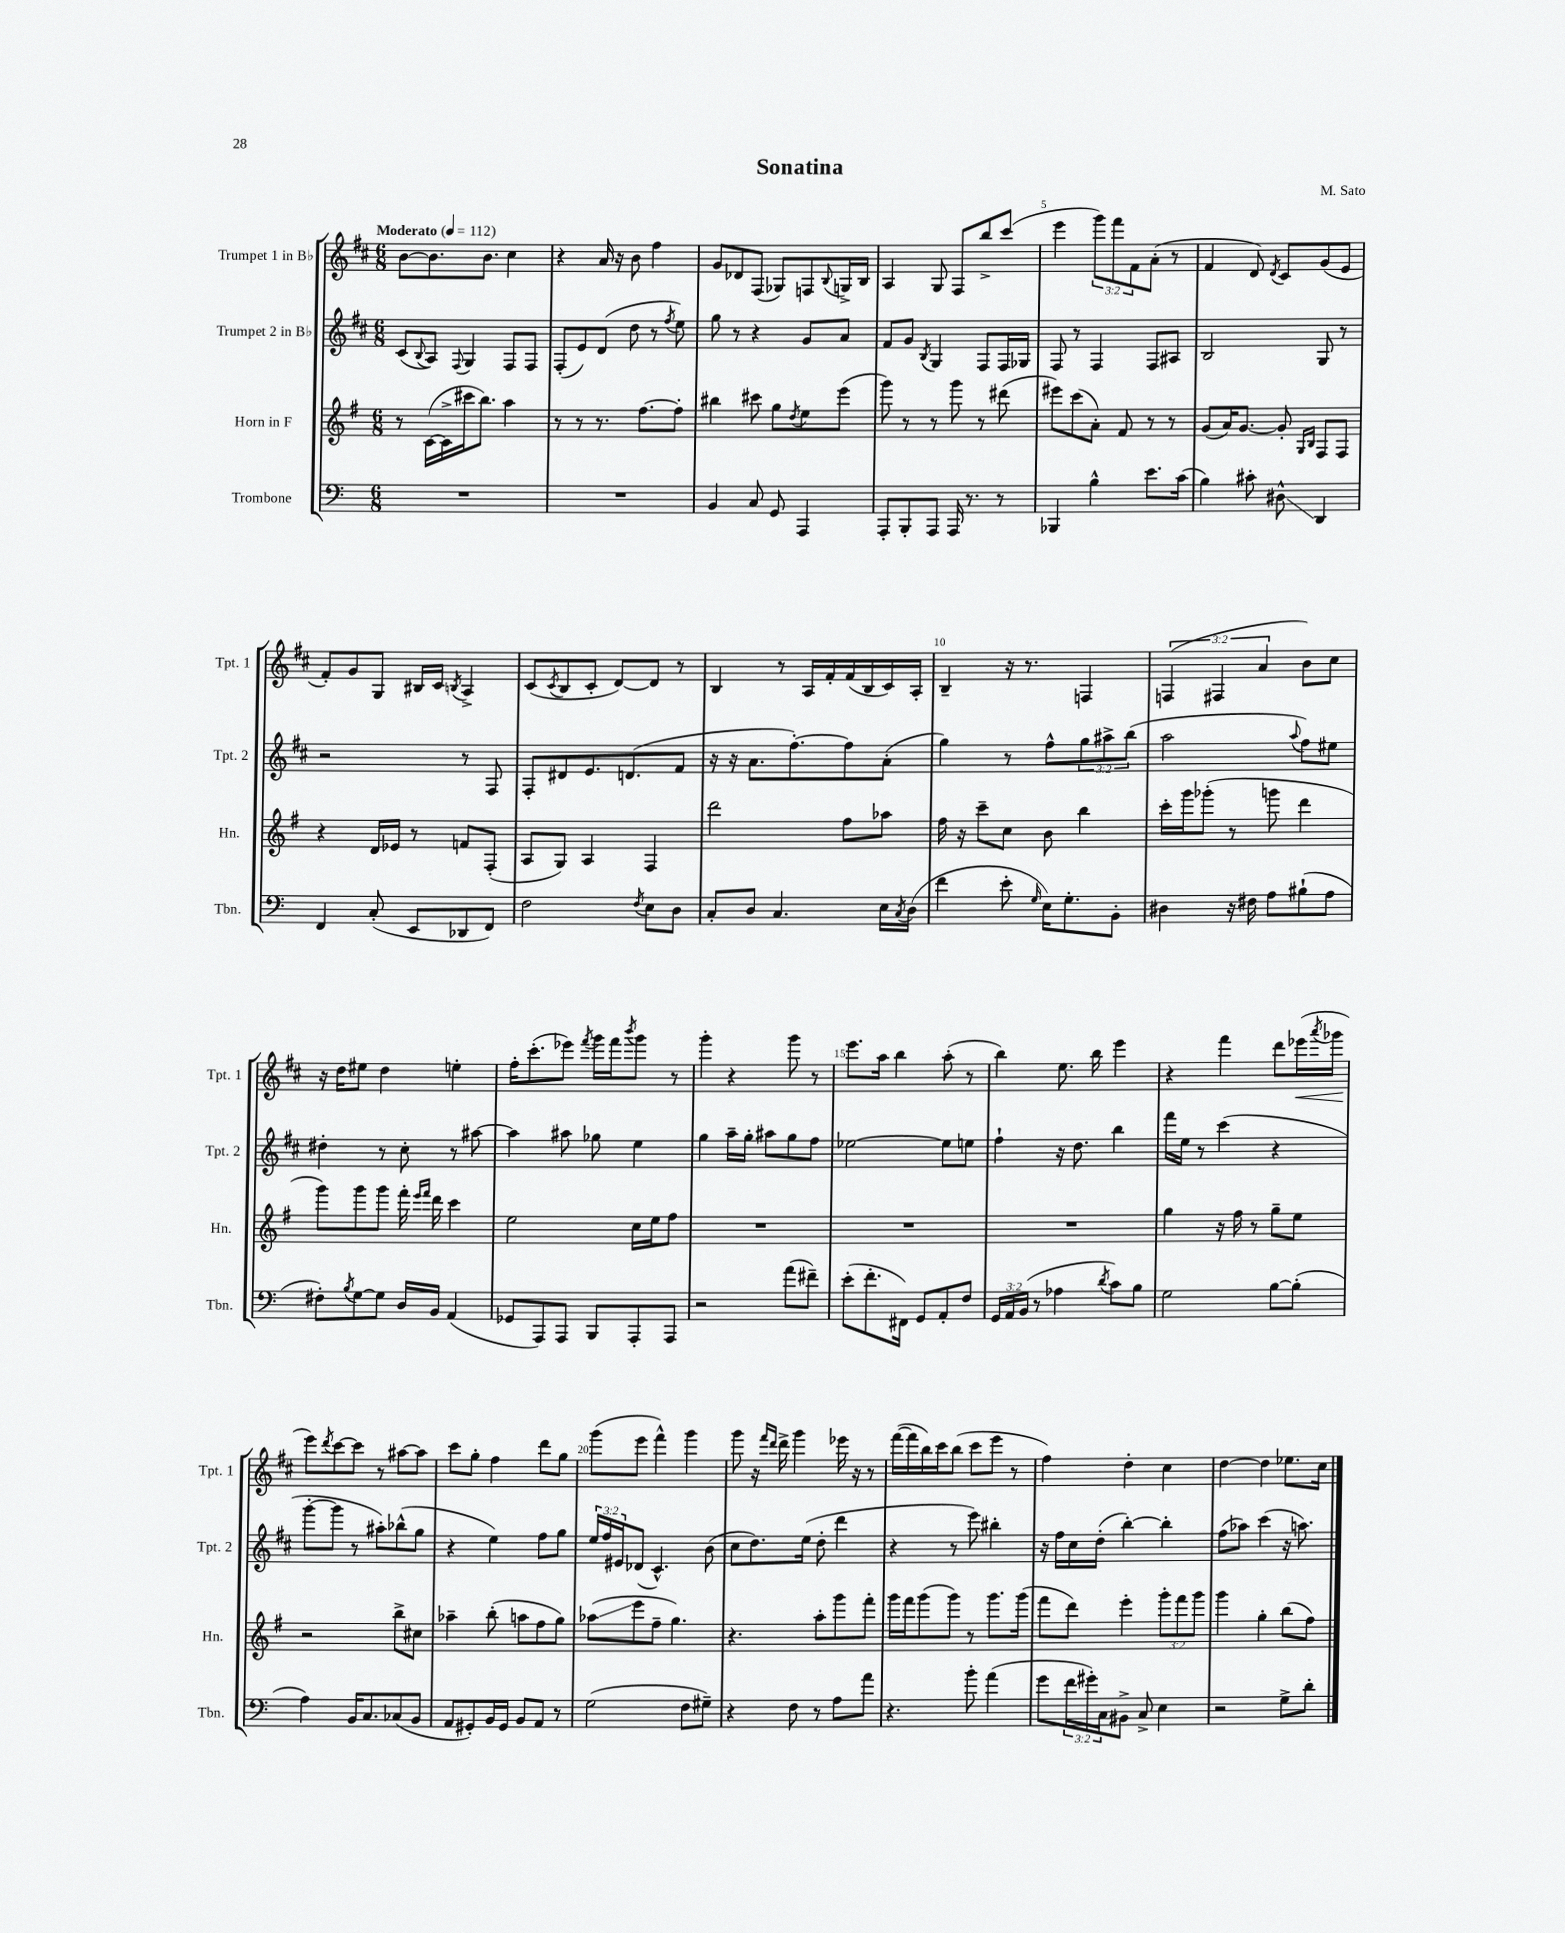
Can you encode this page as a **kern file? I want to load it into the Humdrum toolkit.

**kern	**kern	**kern	**kern
*staff4	*staff3	*staff2	*staff1
*clefF4	*clefG2	*clefG2	*clefG2
*k[]	*k[f#]	*k[f#c#]	*k[f#c#]
*M6/8	*M6/8	*M6/8	*M6/8
*MM112	*MM112	*MM112	*MM112
2.r	8r	(8c#/L	[8b\L
.	.	8qqB/	.
.	([16c\LL	8A/J)	8.b\]
.	16c^\]	.	.
.	.	8qqF#/	.
.	16ccc#\J	4G/	.
.	8.bb\J)	.	8.b\J
.	4aa\	8F#/L	4cc#\
.	.	8F#/J	.
=	=	=	=
2.r	8r	(8F#'/L	4r
.	8r	8e/)	.
.	8.r	(8d/J	16a/
.	.	.	16r
.	.	8dd\	8b\
.	[8.ff#\L	.	.
.	.	8r	4ff#\
.	.	8qff#/	.
.	8ff#'\]J	8ee\)	.
=	=	=	=
4BB/	4bb#\	8gg\	8g/L
.	.	8r	8d-/
8C/	8ccc#\	4r	(8F#/J
8GG/	8gg\L	.	8G-/L)
.	8qdd/	.	.
4AAA/	8ee\	8g/L	8F/
.	.	.	8qqB/
.	(8eee\J	8a/J	16G^/L
.	.	.	16B/JJ
=	=	=	=
8AAA'/L	8ggg\)	8f#/L	4A/
8BBB'/	8r	8g/J	.
.	.	8qB/	.
8AAA/J	8r	4G/	8G/
16AAA/	8ggg\	.	8F#/L
8.r	.	.	.
.	8r	8F#/L	8bb^/
8r	(8ddd#\	16F#/L	(8ccc#/J
.	.	16G-/JJ	.
=	=	=	=
4BBB-/	8eee#\L)	8F#/	4eee\
.	(8ccc\	8r	.
4B^^\	8a'\J)	4F#/	12ggg\L)
.	.	.	12fff#\
.	8f#/	.	.
.	.	.	12f#\
8.e\L	8r	8F#/L	(8a'\J
.	8r	8A#/J	8r
(16c\Jk	.	.	.
=	=	=	=
4B\)	(8g/L	2B/	4f#/
.	16a/K)	.	.
.	[8.g/J	.	.
8c#'\	.	.	8d/)
.	.	.	8qd/
8D#^^\	8g'/]	.	8c#/L
.	16qqG/LL	.	.
.	16qqB/JJ	.	.
4DD/	8F#/L	8G/	(8g/
.	8F#/J	8r	8e/J
=	=	=	=
4FF/	4r	2r	8f#'/L)
.	.	.	8g/
(8C'/	16d/LL	.	8G/J
.	16e-/JJ	.	.
8EE/L	8r	.	16B#/LL
.	.	.	16c#/JJ
.	.	.	8qB/
8DD-/	8f/L	8r	4A^/
8FF/J)	(8F#'/J	8F#/	.
=	=	=	=
2F\	8A/L	8F#'/L	(8c#/L
.	.	.	8qc#/
.	8G/J)	8d#/	8B/
.	4A/	8.e/	8c#'/J
.	.	.	[8d/L)
.	.	(8.d/	.
8qF/	.	.	.
8E\L	4F#/	.	8d/]J
8D\J	.	8f#/J	8r
=	=	=	=
8C'/L	2ddd\	16r	4B/
.	.	16r	.
8D/J	.	8.a\L	.
4.C/	.	.	8r
.	.	[8.ff#'\)	.
.	.	.	16A/LL
.	.	.	16f#'/
.	8ff#\L	8ff#\]	(16f#/
.	.	.	16B/
16E\LL	8aa-\J	(8a'\J	16c#/)
8qC/	.	.	.
(16D\JJ	.	.	16A'/JJ
=	=	=	=
4f\	16ff#\	4gg\)	4B~/
.	16r	.	.
.	8ccc~\L	.	.
8e'\	8cc\J	8r	16r
.	.	.	8.r
16qqG/	.	.	.
16E\LK)	8b\	8ff#^^\L	.
8.G'\	.	.	.
.	4bb\	12gg\	4F/
.	.	12aa#^\	.
8BB'\J	.	.	.
.	.	(12bb\J	.
=	=	=	=
4D#\	16ccc'\LL	2aa\	(6F/
.	16ggg\J	.	.
.	(8ggg-'\J	.	.
.	.	.	6F#/
16r	8r	.	.
16F#\	.	.	.
.	.	.	6a/
8A\L	8ggg\	.	.
.	.	8qqaa/	.
(8B#`\	4ddd\	8ff#\L)	8b\L)
8A\J	.	8ee#\J	8cc#\J
=	=	=	=
8F#'\L)	8ggg\L)	4dd#'\	16r
.	.	.	16dd\LK
8qB/	.	.	.
[8G\	8ggg\	.	8ee#\J
8G\]J	8ggg\J	8r	4dd\
16D/LL	16fff#'\	8cc#'\	.
.	16qqeee/LL	.	.
.	16qqfff#/JJ	.	.
16BB/JJ	16ddd\	.	.
(4AA/	4ccc\	8r	4ee'\
.	.	[8aa#\	.
=	=	=	=
8GG-/L	2ee\	4aa#\]	16ff#'\LK
.	.	.	(8.ccc#'\
8AAA/)	.	.	.
8AAA/J	.	8aa#\	8eee-\J)
.	.	.	8qfff#/
8BBB/L	.	8gg-\	16ggg\LL
.	.	.	16fff#\J
.	.	.	8qbbb/
8AAA'/	16cc\LL	4ee\	8ggg\J
.	16ee\J	.	.
8AAA/J	8ff#\J	.	8r
=	=	=	=
2r	2.r	4gg\	4ggg'\
.	.	16aa~\LL	4r
.	.	16gg'\JJ	.
.	.	8aa#\L	.
(8a\L	.	8gg\	8ggg\
8f#~\J)	.	8ff#\J	8r
=	=	=	=
(8e'\L	2.r	[2ee-\	8.eee\L
8.f'\	.	.	.
.	.	.	16aa\Jk
.	.	.	4bb\
16FF#\Jk)	.	.	.
8GG/L	.	.	.
8AA'/	.	8ee-\]L	(8aa'\
8F/J	.	8ee\J	8r
=	=	=	=
24GG/LL	2.r	4ff#`\	4bb\)
24AA/	.	.	.
(24BB/JJ	.	.	.
8r	.	.	.
4A-\	.	16r	8.ee\
.	.	8.dd\	.
.	.	.	16bb\
8qd/	.	.	.
8c\L)	.	4bb\	4eee\
8B\J	.	.	.
=	=	=	=
2G\	4gg\	16fff#\LL	4r
.	.	16ee\JJ	.
.	.	8r	.
.	16r	(4ccc#\	4fff#\
.	16ff#\	.	.
.	8r	.	.
[8B\L	8gg~\L	4r	8ddd\L
(8B'\]J	8ee\J	.	(16eee-\L
.	.	.	8qaaa/
.	.	.	16ggg-\JJ
=	=	=	=
4A\)	2r	[8ggg'\L	8eee\L)
.	.	.	8qddd/
.	.	8ggg\]J	[8ccc#\
16BB/LK	.	8r	8ccc#\]J
8.C/	.	.	.
.	.	8aa#'\L)	8r
(8C-/	8bb^\L	(8bb-^^\	[8aa#\L
8BB/J	8cc#\J	8gg\J	8aa#\]J
=	=	=	=
8AA/L	4aa-~\	4r	8ccc#\L
8GG#'/)	.	.	8gg'\J
16BB/L	(8bb'\	4ee\)	4ff#\
16GG#/JJ	.	.	.
8BB/L	8aa\L	.	.
8AA/J	8ff#\	8ff#\L	8ddd\L
8r	8gg\J)	8gg\J	8gg\J
=	=	=	=
(2G\	(8aa-\L	24ee/LL	(8ggg\L
.	.	24ff#/	.
.	.	24e#/J	.
.	8eee\	(8d-/J	8eee\J
.	8ff#~\J	4.c#^^/)	4fff#^^\)
.	4.gg\)	.	.
8F\L	.	.	4ggg\
8G#~\J)	.	(8b\	.
=	=	=	=
4r	4.r	8cc#\L	8ggg\
.	.	8.dd\)	16r
.	.	.	16qqfff#/LL
.	.	.	16qqddd/JJ
.	.	.	16ddd^\
8F\	.	.	4ggg\
.	.	(16ee\Jk	.
8r	8aa'\L	8dd'\	.
8A\L	8ggg\	4ddd\	16eee-\
.	.	.	16r
8a\J	8fff#'\J	.	8r
=	=	=	=
4.r	16ggg\LL	4r	([16fff#\LL
.	16fff#\J	.	16fff#\]
.	(8ggg\	.	16bb\)
.	.	.	16ccc#\J
.	8ggg\J)	8r	(8bb\J
8b'\	8r	8eee\)	8ccc#\L
(4a\	8.ggg\L	4bb#'\	8eee\J
.	.	.	8r
.	(16ggg\Jk	.	.
=	=	=	=
8g\L	8fff#\L	16r	4ff#\)
.	.	16ff#\LL	.
24f\L	8ddd\J)	16cc#\	.
24g#'\)	.	.	.
.	.	(16dd'\JJ	.
24C\J	.	.	.
8BB#^\J	4eee'\	[4bb'\)	4dd'\
8C^/	.	.	.
4E\	12ggg'\L	4bb'\]	4cc#\
.	12fff#\	.	.
.	12ggg\J	.	.
=	=	=	=
2r	4ggg\	(8ff#\L	[4dd\
.	.	8aa-\J)	.
.	4gg'\	(4ccc#\	4dd\]
8G^\L	(8bb\L	16r	8.ee-\L
.	.	8.aa\)	.
8d'\J	8ff#\J)	.	.
.	.	.	16cc#\Jk
==	==	==	==
*-	*-	*-	*-
